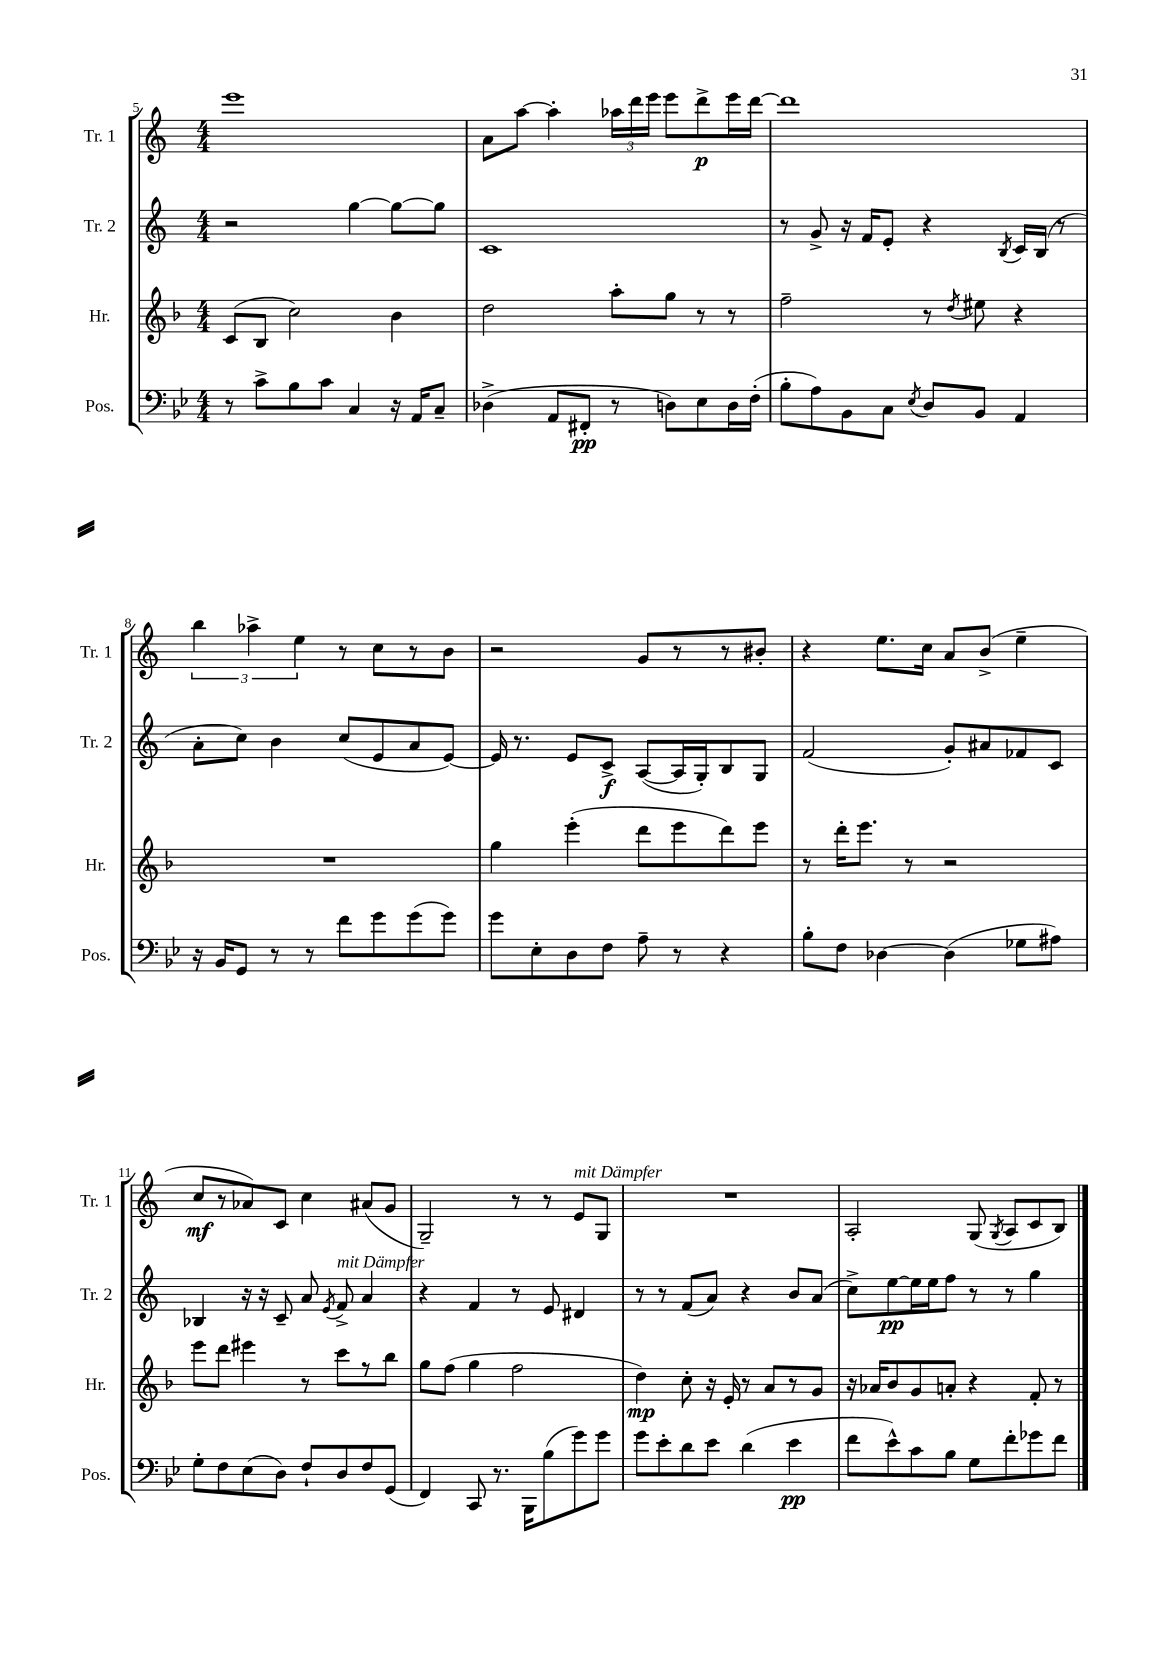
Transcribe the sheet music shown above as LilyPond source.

<<
\new StaffGroup <<
\new Staff = "s0" \with { instrumentName = "Tr. 1" shortInstrumentName = "Tr. 1" } {
    \clef treble \key c \major \numericTimeSignature \time 4/4
    \autoBeamOff e'''1 |
    a'8[ a''8]~ a''4-. \tuplet 3/2 { aes''16[ d'''16 e'''16] } e'''8[ d'''8->\p e'''16 d'''16]~ |
    d'''1 |
    \tuplet 3/2 { b''4 aes''4-> e''4 } r8 c''8[ r8 b'8] |
    r2 g'8[ r8 r8 bis'8]-. |
    r4 e''8.[ c''16] a'8[ b'8]->( e''4-- |
    c''8[\mf r8 aes'8) c'8] c''4 ais'8[( g'8] |
    g2--) r8 r8 e'8[^\markup { \italic "mit Dämpfer" } g8] |
    R1 |
    a2-. g8( \acciaccatura { g8 } a8[ c'8 b8]) \bar "|." |
}
\new Staff = "s1" \with { instrumentName = "Tr. 2" shortInstrumentName = "Tr. 2" } {
    \clef treble \key c \major \numericTimeSignature \time 4/4
    \autoBeamOff r2 g''4~ g''8[~ g''8] |
    c'1 |
    r8 g'8-> r16 f'16[ e'8]-. r4 \acciaccatura { b8 } c'16[ b16]( r8 |
    a'8[-. c''8]) b'4 c''8[( e'8 a'8 e'8]~) |
    e'16 r8. e'8[ c'8]->\f a8[~( a16 g16-.) b8 g8] |
    f'2( g'8[-.) ais'8 fes'8 c'8] |
    bes4 r16 r16 c'8-- a'8 \acciaccatura { e'8 } f'8->^\markup { \italic "mit Dämpfer" } a'4 |
    r4 f'4 r8 e'8 dis'4 |
    r8 r8 f'8[( a'8]) r4 b'8[ a'8]( |
    c''8[->) e''8~\pp e''16 e''16 f''8] r8 r8 g''4 \bar "|." |
}
\new Staff = "s2" \with { instrumentName = "Hr." shortInstrumentName = "Hr." } {
    \clef treble \key f \major \numericTimeSignature \time 4/4
    \autoBeamOff c'8[( bes8] c''2) bes'4 |
    d''2 a''8[-. g''8] r8 r8 |
    f''2-- r8 \acciaccatura { d''8 } eis''8 r4 |
    R1 |
    g''4 e'''4-.( d'''8[ e'''8 d'''8) e'''8] |
    r8 d'''16[-. e'''8.] r8 r2 |
    e'''8[ d'''8] eis'''4 r8 c'''8[ r8 bes''8] |
    g''8[ f''8]( g''4 f''2 |
    d''4\mp) c''8-. r16 e'16-. r8 a'8[ r8 g'8] |
    r16 aes'16[ bes'8 g'8 a'8]-. r4 f'8-. r8 \bar "|." |
}
\new Staff = "s3" \with { instrumentName = "Pos." shortInstrumentName = "Pos." } {
    \clef bass \key bes \major \numericTimeSignature \time 4/4
    \autoBeamOff r8 c'8[-> bes8 c'8] c4 r16 a,16[ c8]-- |
    des4->( a,8[ fis,8]-.\pp r8 d8[) ees8 d16 f16]-.( |
    bes8[-. a8) bes,8 c8] \acciaccatura { ees8 } d8[ bes,8] a,4 |
    r16 bes,16[ g,8] r8 r8 f'8[ g'8 g'8( g'8]) |
    g'8[ ees8-. d8 f8] a8-- r8 r4 |
    bes8[-. f8] des4~ des4( ges8[ ais8]) |
    g8[-. f8 ees8( d8]) f8[-! d8 f8 g,8]( |
    f,4) c,8 r8. bes,,16[ bes8( g'8) g'8] |
    g'8[ ees'8-. d'8 ees'8] d'4( ees'4\pp |
    f'8[ ees'8-^) c'8 bes8] g8[ f'8-. ges'8 f'8] \bar "|." |
}
>>
>>
\layout { \context { \Score currentBarNumber = #5 } }
